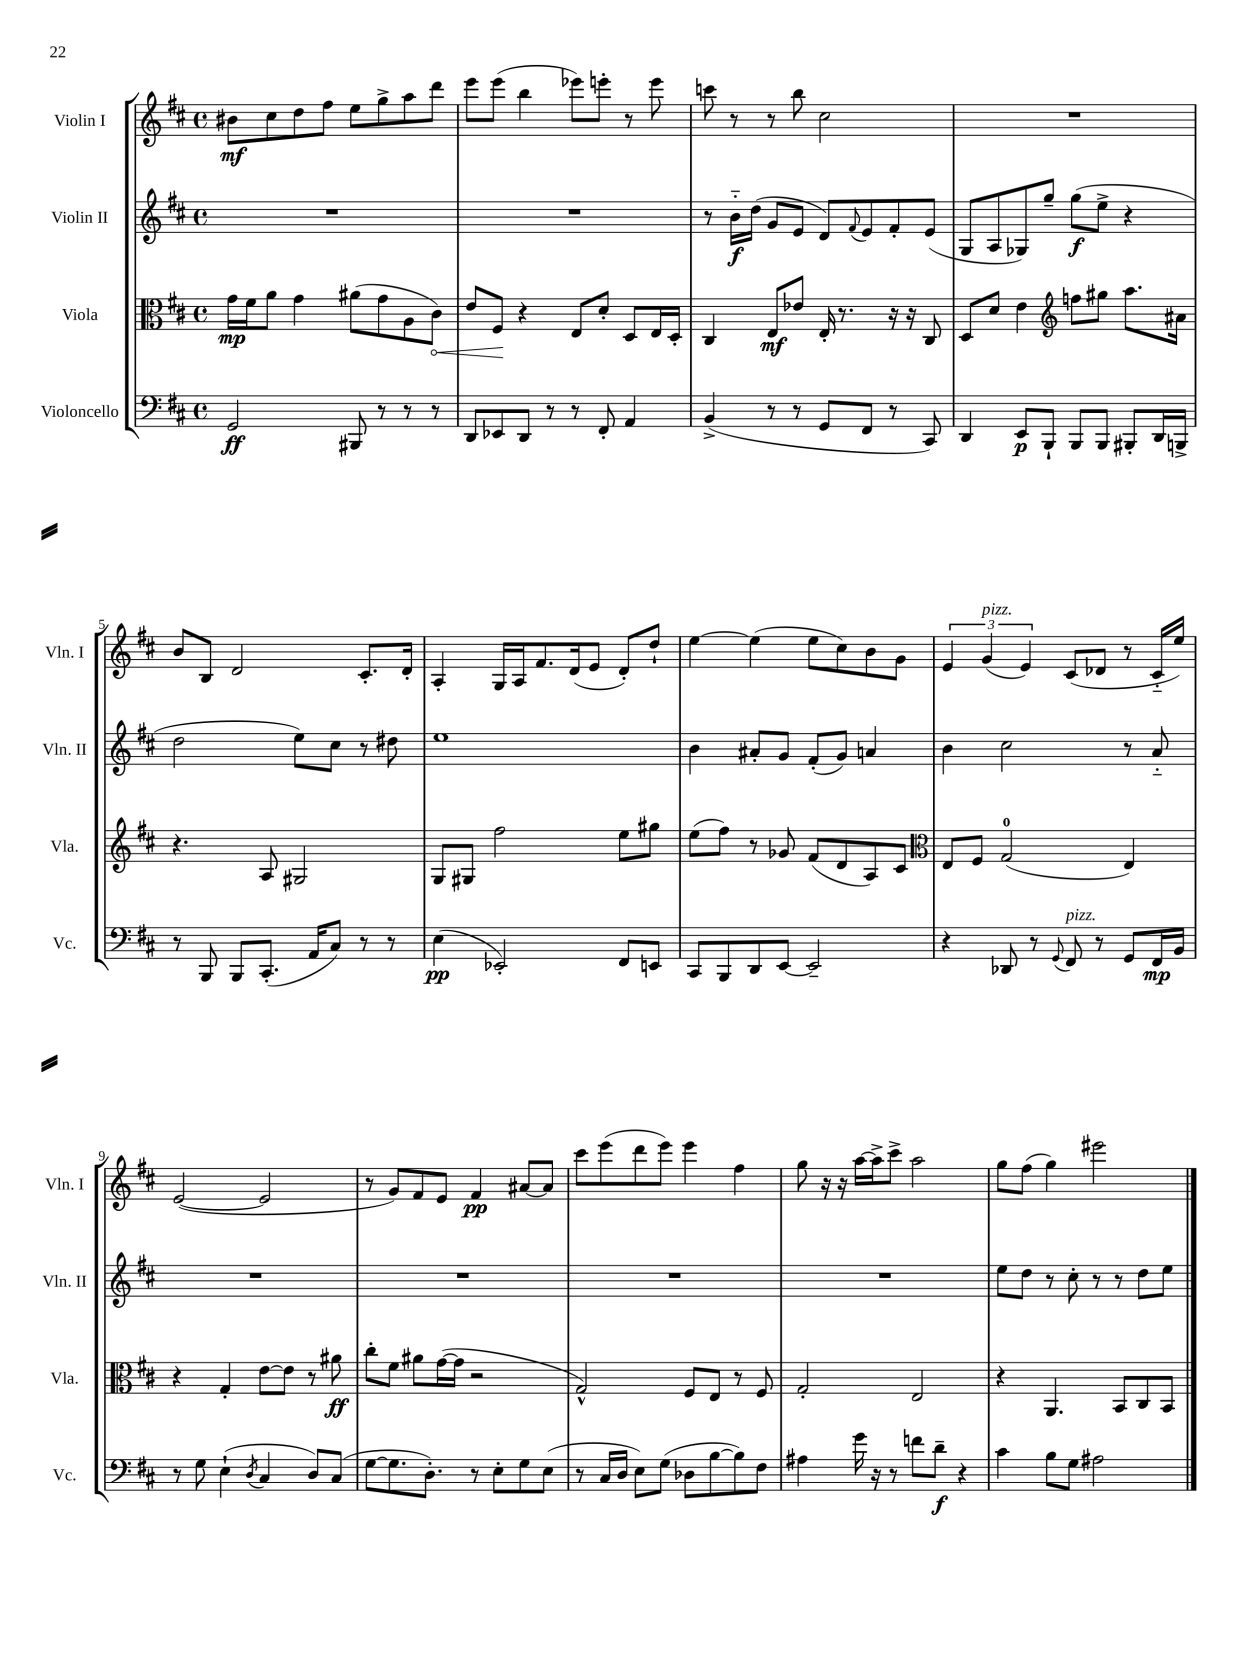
<<
\new StaffGroup <<
\new Staff = "s0" \with { instrumentName = "Violin I" shortInstrumentName = "Vln. I" } {
    \clef treble \key d \major \defaultTimeSignature \time 4/4
    bis'8\mf cis''8 d''8 fis''8 e''8 g''8-> a''8 d'''8 |
    e'''8 e'''8( b''4 ees'''8) e'''8-. r8 e'''8 |
    c'''8 r8 r8 b''8 cis''2 |
    R1 |
    b'8 b8 d'2 cis'8.-. d'16-. |
    a4-. g16 a16 fis'8. d'16( e'8 d'8-.) d''8-! |
    e''4~ e''4( e''8 cis''8) b'8 g'8 |
    \tuplet 3/2 { e'4 g'4^\markup { \italic "pizz." }( e'4) } cis'8( des'8 r8 cis'16-_ e''16) |
    e'2~( e'2 |
    r8 g'8) fis'8 e'8 fis'4\pp ais'8~ ais'8 |
    cis'''8 e'''8( d'''8 e'''8) e'''4 fis''4 |
    g''8 r16 r16 a''16~ a''16-> cis'''8-> a''2 |
    g''8 fis''8( g''4) eis'''2 \bar "|." |
}
\new Staff = "s1" \with { instrumentName = "Violin II" shortInstrumentName = "Vln. II" } {
    \clef treble \key d \major \defaultTimeSignature \time 4/4
    R1 |
    R1 |
    r8 b'16-_\f d''16( g'8 e'8 d'8) \appoggiatura { fis'8 } e'8 fis'8-. e'8( |
    g8 a8 ges8) g''8-- g''8\f( e''8-> r4 |
    d''2 e''8) cis''8 r8 dis''8 |
    e''1 |
    b'4 ais'8-. g'8 fis'8-.( g'8) a'4 |
    b'4 cis''2 r8 a'8-_ |
    R1 |
    R1 |
    R1 |
    R1 |
    e''8 d''8 r8 cis''8-. r8 r8 d''8 e''8 \bar "|." |
}
\new Staff = "s2" \with { instrumentName = "Viola" shortInstrumentName = "Vla." } {
    \clef alto \key d \major \defaultTimeSignature \time 4/4
    g'16\mp fis'16 a'8 g'4 ais'8( g'8 a8 \once \override Hairpin.circled-tip = ##t cis'8\<) |
    e'8 fis8\! r4 e8 d'8-. d8 e16 d16-. |
    cis4 e8\mf ees'8 e16-. r8. r16 r16 cis8 |
    d8 d'8 e'4 \clef treble f''8 gis''8 a''8. ais'16 |
    r4. a8 gis2 |
    g8 gis8 fis''2 e''8 gis''8 |
    e''8( fis''8) r8 ges'8 fis'8( d'8 a8) cis'8 |
    \clef alto e8 fis8 g2-0( e4) |
    r4 g4-. e'8~ e'8 r8 ais'8\ff |
    cis''8-. fis'8 ais'8 g'16~( g'16 r2 |
    g2-^) fis8 e8 r8 fis8 |
    g2-. e2 |
    r4 a,4. b,8 cis8 b,8 \bar "|." |
}
\new Staff = "s3" \with { instrumentName = "Violoncello" shortInstrumentName = "Vc." } {
    \clef bass \key d \major \defaultTimeSignature \time 4/4
    g,2\ff bis,,8 r8 r8 r8 |
    d,8 ees,8 d,8 r8 r8 fis,8-. a,4 |
    b,4->( r8 r8 g,8 fis,8 r8 cis,8) |
    d,4 e,8\p b,,8-! b,,8 b,,8 bis,,8-. d,16 b,,16-> |
    r8 b,,8 b,,8 cis,8.-.( a,16 cis8) r8 r8 |
    e4\pp( ees,2-.) fis,8 e,8 |
    cis,8 b,,8 d,8 e,8~ e,2-- |
    r4 des,8 r8 \appoggiatura { g,8 } fis,8^\markup { \italic "pizz." } r8 g,8 fis,16\mp b,16 |
    r8 g8 e4-!( \acciaccatura { d8 } cis4 d8) cis8( |
    g8~ g8. d8.-.) r8 e8-. g8 e8( |
    r8 cis16 d16 e8) g8( des8 b8~ b8) fis8 |
    ais4 g'16 r16 r8 f'8 d'8--\f r4 |
    cis'4 b8 g8 ais2 \bar "|." |
}
>>
>>
